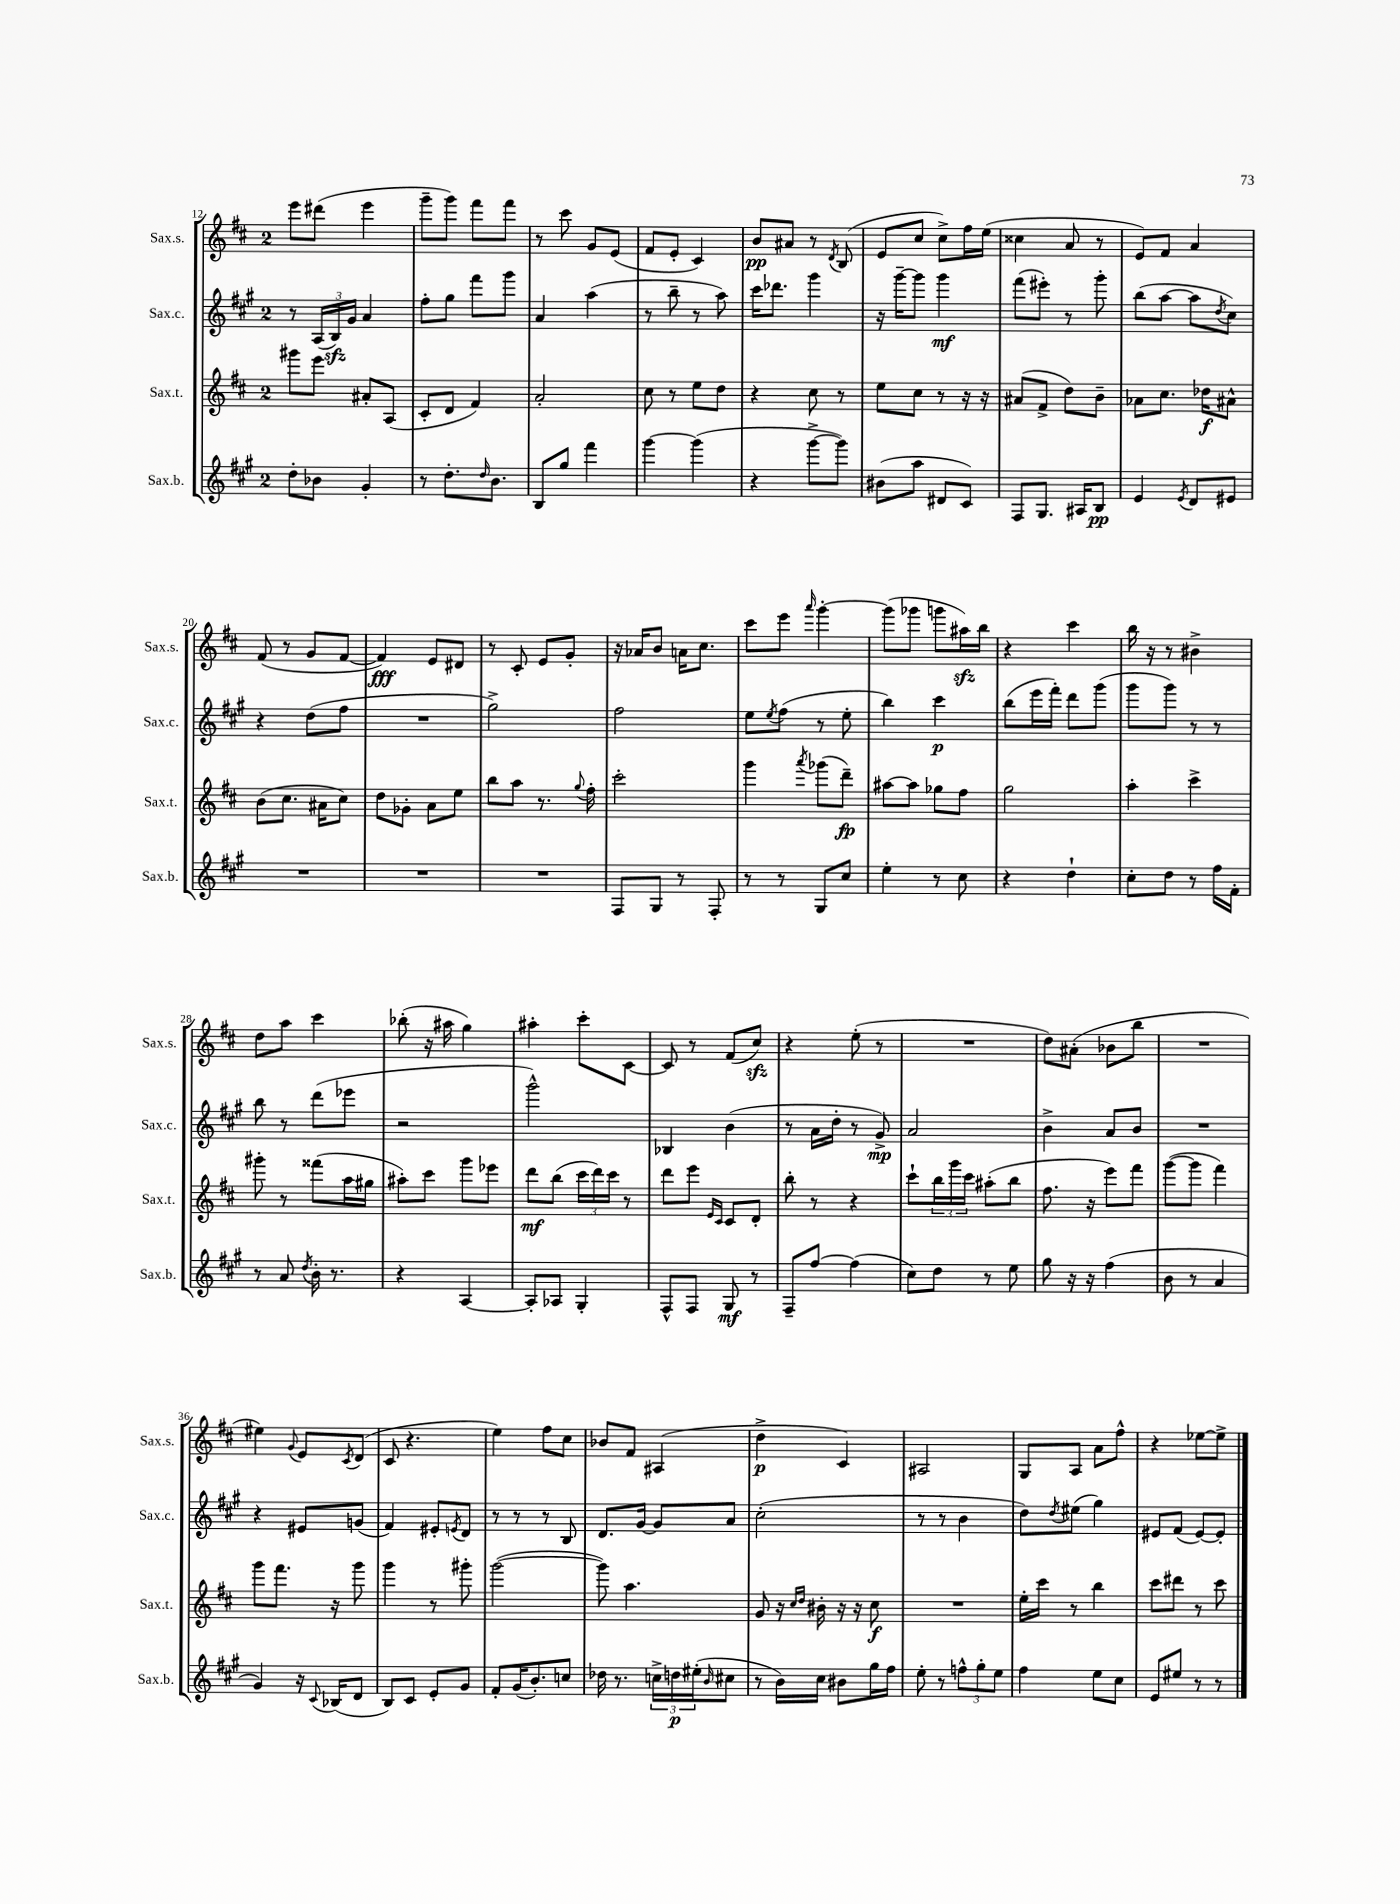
<<
\new StaffGroup <<
\new Staff = "s0" \with { instrumentName = "Sax.s." shortInstrumentName = "Sax.s." } {
    \clef treble \key d \major \once \override Staff.TimeSignature.style = #'single-digit \time 2/4
    e'''8 dis'''8( e'''4 |
    g'''8-- g'''8) fis'''8 fis'''8 |
    r8 cis'''8 g'8 e'8( |
    fis'8 e'8-. cis'4) |
    b'8\pp ais'8 r8 \acciaccatura { d'8 } b8( |
    e'8 cis''8 cis''8->) fis''16 e''16( |
    cisis''4 a'8 r8 |
    e'8) fis'8 a'4 |
    fis'8( r8 g'8 fis'8~ |
    fis'4\fff) e'8 dis'8 |
    r8 cis'8-. e'8 g'8-. |
    r16 aes'16 b'8 a'16 cis''8. |
    cis'''8 e'''8 \grace { a'''16 } g'''4~-. |
    g'''8( ges'''8 g'''8 ais''16\sfz) b''16 |
    r4 cis'''4 |
    b''16 r16 r8 bis'4-> |
    d''8 a''8 cis'''4 |
    bes''8-.( r16 ais''16 g''4) |
    ais''4-. cis'''8-. cis'8~ |
    cis'8 r8 fis'8( cis''8\sfz) |
    r4 e''8-.( r8 |
    R2 |
    d''8) ais'8-.( bes'8 b''8 |
    R2 |
    eis''4) \appoggiatura { g'8 } e'8 \acciaccatura { cis'8 } d'8( |
    cis'8 r4. |
    e''4) fis''8 cis''8 |
    bes'8 fis'8 ais4( |
    d''4->\p cis'4) |
    ais2 |
    g8 a8 a'8 fis''8-^ |
    r4 ees''8~ ees''8-> \bar "|." |
}
\new Staff = "s1" \with { instrumentName = "Sax.c." shortInstrumentName = "Sax.c." } {
    \clef treble \key a \major \once \override Staff.TimeSignature.style = #'single-digit \time 2/4
    r8 \tuplet 3/2 { a16( b16\sfz) gis'16 } a'4 |
    fis''8-. gis''8 fis'''8 gis'''8 |
    a'4 a''4( |
    r8 b''8-- r8 a''8) |
    cis'''16 des'''8. gis'''4 |
    r16 gis'''16~-- gis'''8 gis'''4\mf |
    fis'''8( eis'''8-.) r8 gis'''8-. |
    b''8( a''8~ a''8 \acciaccatura { d''8 } cis''8) |
    r4 d''8( fis''8 |
    R2 |
    gis''2->) |
    fis''2 |
    e''8 \acciaccatura { e''8 } fis''8( r8 e''8-. |
    b''4) cis'''4\p |
    b''8( e'''16 fis'''16-.) d'''8 gis'''8( |
    gis'''8 gis'''8) r8 r8 |
    b''8 r8 d'''8( ees'''8 |
    r2 |
    gis'''2-^) |
    bes4 b'4( |
    r8 a'16 d''16-. r8 gis'8->\mp) |
    a'2 |
    b'4-> a'8 b'8 |
    R2 |
    r4 eis'8 g'8( |
    fis'4) eis'8-. \acciaccatura { e'8 } d'8 |
    r8 r8 r8 b8 |
    d'8. gis'16~ gis'8 a'8 |
    cis''2-.( |
    r8 r8 b'4 |
    d''8) \acciaccatura { d''8 } eis''8( gis''4) |
    eis'8 fis'8( eis'8~) eis'8-. \bar "|." |
}
\new Staff = "s2" \with { instrumentName = "Sax.t." shortInstrumentName = "Sax.t." } {
    \clef treble \key d \major \once \override Staff.TimeSignature.style = #'single-digit \time 2/4
    gis'''8 e'''8 ais'8-. a8( |
    cis'8-. d'8 fis'4) |
    a'2-. |
    cis''8 r8 e''8 d''8 |
    r4 cis''8 r8 |
    e''8 cis''8 r8 r16 r16 |
    ais'8( fis'8-> d''8) b'8-- |
    aes'8 cis''8. des''16\f ais'8-^ |
    b'8( cis''8. ais'16 cis''8) |
    d''8 ges'8-. a'8 e''8 |
    b''8 a''8 r8. \appoggiatura { g''8 } fis''16-. |
    cis'''2-. |
    g'''4 \acciaccatura { a'''8 } ges'''8( d'''8--\fp) |
    ais''8~ ais''8 ges''8 fis''8 |
    g''2 |
    a''4-. cis'''4-> |
    gis'''8-. r8 fisis'''8( a''16 gis''16 |
    ais''8-.) cis'''8 g'''8 ees'''8 |
    d'''8\mf b''8( \tuplet 3/2 { cis'''16 d'''16) cis'''16 } r8 |
    d'''8 e'''8 \grace { e'16 cis'16 } cis'8 d'8-. |
    b''8-. r8 r4 |
    cis'''8-! \tuplet 3/2 { b''16 g'''16 cis'''16 } ais''8-.( b''8 |
    fis''8. r16 e'''8) fis'''8 |
    g'''8~( g'''8 fis'''4) |
    g'''8 fis'''8. r16 g'''8 |
    g'''4 r8 gis'''8-. |
    g'''2~( |
    g'''8) a''4. |
    g'8 r16 \grace { cis''16 d''16 } bis'16-. r16 r16 cis''8\f |
    R2 |
    e''16-. cis'''16 r8 b''4 |
    cis'''8 dis'''8 r8 cis'''8 \bar "|." |
}
\new Staff = "s3" \with { instrumentName = "Sax.b." shortInstrumentName = "Sax.b." } {
    \clef treble \key a \major \once \override Staff.TimeSignature.style = #'single-digit \time 2/4
    d''8-. bes'8 gis'4-. |
    r8 d''8.-. \grace { d''16 } b'8. |
    b8 gis''8 fis'''4 |
    gis'''4~ gis'''4( |
    r4 gis'''8~-> gis'''8) |
    bis'8( a''8 dis'8 cis'8) |
    fis8 gis8. ais16 b8\pp |
    e'4 \acciaccatura { e'8 } d'8 eis'8 |
    R2 |
    R2 |
    R2 |
    fis8 gis8 r8 fis8-. |
    r8 r8 gis8 cis''8 |
    e''4-. r8 cis''8 |
    r4 d''4-! |
    cis''8-. d''8 r8 fis''16 fis'16-. |
    r8 a'8 \acciaccatura { d''8 } b'16-. r8. |
    r4 a4~ |
    a8-. aes8 gis4-. |
    fis8-^ fis8 gis8\mf r8 |
    fis8-- fis''8~ fis''4( |
    cis''8) d''8 r8 e''8 |
    gis''8 r16 r16 fis''4( |
    b'8 r8 a'4 |
    gis'4) r16 \appoggiatura { cis'8 } bes16( d'8 |
    b8) cis'8 e'8-. gis'8 |
    fis'8-. gis'16( b'8.-.) c''8 |
    des''16 r8. \tuplet 3/2 { c''16-> d''16\p eis''16-.( } \grace { b'16 } cis''8 |
    r8 b'16) cis''16 bis'8 gis''16 fis''16 |
    e''8-. r8 \tuplet 3/2 { f''8-^ gis''8-. e''8 } |
    fis''4 e''8 cis''8 |
    e'8 eis''8 r8 r8 \bar "|." |
}
>>
>>
\layout { \context { \Score currentBarNumber = #12 } }
